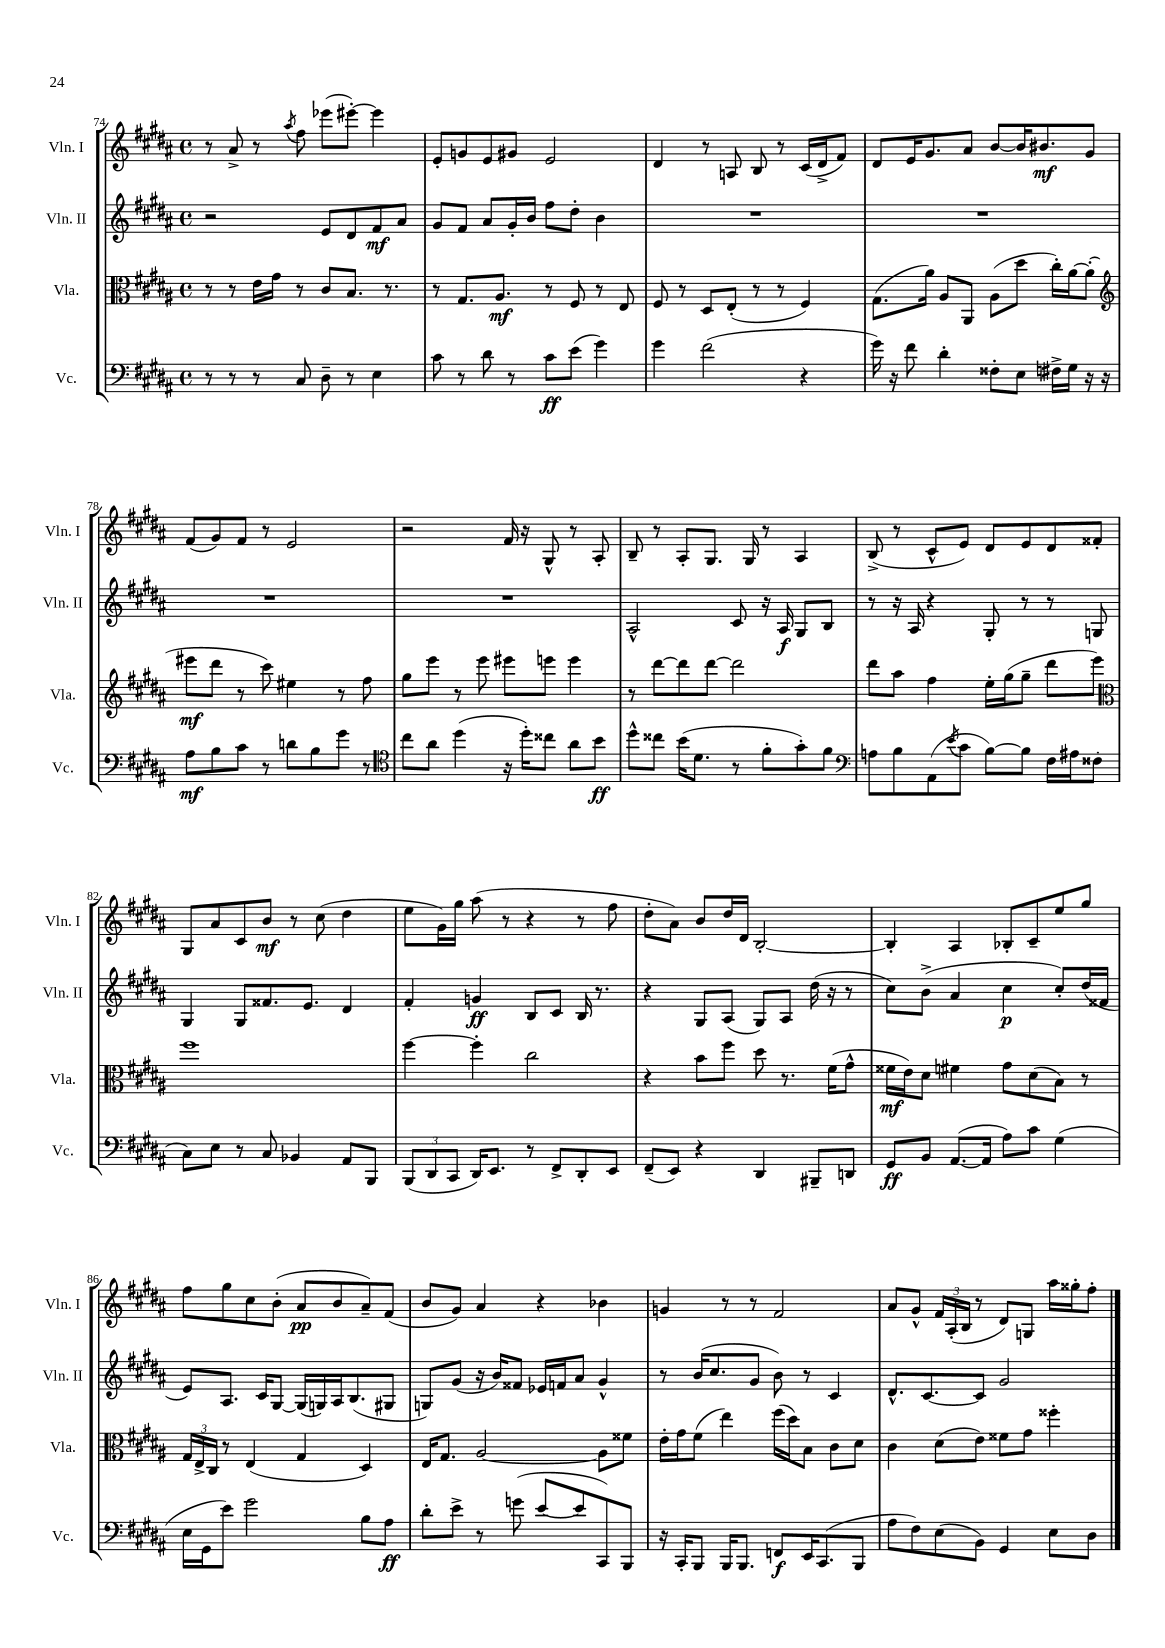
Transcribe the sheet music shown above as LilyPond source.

<<
\new StaffGroup <<
\new Staff = "s0" \with { instrumentName = "Vln. I" shortInstrumentName = "Vln. I" } {
    \clef treble \key b \major \defaultTimeSignature \time 4/4
    r8 ais'8-> r8 \acciaccatura { ais''8 } fis''8 ees'''8( eis'''8~-.) eis'''4 |
    e'8-. g'8 e'8 gis'8 e'2 |
    dis'4 r8 a8 b8 r8 cis'16( dis'16-> fis'8) |
    dis'8 e'16 gis'8. ais'8 b'8~ b'16 bis'8.\mf gis'8 |
    fis'8( gis'8) fis'8 r8 e'2 |
    r2 fis'16 r16 gis8-^ r8 ais8-. |
    b8-- r8 ais8-. gis8. gis16 r8 ais4 |
    b8->( r8 cis'8-^ e'8) dis'8 e'8 dis'8 fisis'8-. |
    gis8 ais'8 cis'8 b'8\mf r8 cis''8( dis''4 |
    e''8 gis'16) gis''16 ais''8( r8 r4 r8 fis''8 |
    dis''8-. ais'8) b'8 dis''16 dis'16 b2~-. |
    b4-. ais4 bes8-. cis'8-- e''8 gis''8 |
    fis''8 gis''8 cis''8 b'8-.( ais'8\pp b'8 ais'8--) fis'8( |
    b'8 gis'8) ais'4 r4 bes'4 |
    g'4 r8 r8 fis'2 |
    ais'8 gis'8-^ \tuplet 3/2 { fis'16 ais16-.( b16 } r8 dis'8) g8 ais''16 gisis''16-. fis''8-. \bar "|." |
}
\new Staff = "s1" \with { instrumentName = "Vln. II" shortInstrumentName = "Vln. II" } {
    \clef treble \key b \major \defaultTimeSignature \time 4/4
    r2 e'8 dis'8 fis'8\mf ais'8 |
    gis'8 fis'8 ais'8 gis'16-. b'16 fis''8 dis''8-. b'4 |
    R1 |
    R1 |
    R1 |
    R1 |
    ais2-^ cis'8 r16 ais16\f gis8 b8 |
    r8 r16 ais16 r4 gis8-. r8 r8 g8 |
    gis4 gis8 fisis'8. e'8. dis'4 |
    fis'4-. g'4\ff b8 cis'8 b16 r8. |
    r4 gis8 ais8( gis8) ais8 dis''16( r16 r8 |
    cis''8) b'8->( ais'4 cis''4\p cis''8-.) dis''16( fisis'16 |
    e'8) ais8. cis'16 gis8~ gis16( g16) ais16 b8.( gis8 |
    g8) gis'8( r16 b'16) fisis'8 ees'16 f'16 ais'8 gis'4-^ |
    r8 b'16( cis''8. gis'8 b'8) r8 cis'4 |
    dis'8.-^ cis'8.~ cis'8 gis'2 \bar "|." |
}
\new Staff = "s2" \with { instrumentName = "Vla." shortInstrumentName = "Vla." } {
    \clef alto \key b \major \defaultTimeSignature \time 4/4
    r8 r8 e'16 gis'16 r8 cis'8 b8. r8. |
    r8 gis8. ais8.\mf r8 fis8 r8 e8 |
    fis8 r8 dis8 e8-.( r8 r8 fis4) |
    gis8.( ais'16) ais8 ais,8 ais8( dis''8 cis''16-.) ais'16~ ais'8-.( |
    \clef treble eis'''8\mf dis'''8 r8 cis'''8) eis''4 r8 fis''8 |
    gis''8 e'''8 r8 e'''8 eis'''8 e'''8 e'''4 |
    r8 dis'''8~ dis'''8 dis'''8~ dis'''2 |
    dis'''8 ais''8 fis''4 e''16-. gis''16( gis''8-- dis'''8 e'''8) |
    \clef alto fis''1 |
    fis''4~ fis''4-. cis''2 |
    r4 b'8 fis''8 dis''8 r8. fis'16( gis'8-^ |
    fisis'16\mf e'16) dis'8 fis'4 gis'8 dis'8( b8) r8 |
    \tuplet 3/2 { gis16 e16-> cis16 } r8 e4( gis4 dis4) |
    e16 gis8. ais2~ ais8 fisis'8 |
    e'16-. gis'16 fis'8( e''4) fis''16( dis''16) b8 cis'8 dis'8 |
    cis'4 dis'8( e'8) fisis'8 gis'8 fisis''4-. \bar "|." |
}
\new Staff = "s3" \with { instrumentName = "Vc." shortInstrumentName = "Vc." } {
    \clef bass \key b \major \defaultTimeSignature \time 4/4
    r8 r8 r8 cis8 dis8-- r8 e4 |
    cis'8 r8 dis'8 r8 cis'8\ff e'8( gis'4) |
    gis'4 fis'2( r4 |
    gis'16) r16 fis'8 dis'4-. fisis8-. e8 fis16-> gis16 r16 r16 |
    ais8\mf b8 cis'8 r8 d'8 b8 gis'8 r8 |
    \clef tenor cis''8 ais'8 dis''4( r16 dis''16-.) cisis''8 ais'8 b'8\ff |
    dis''8-^ cisis''8 b'16( dis'8. r8 fis'8-. gis'8-.) fis'8 |
    \clef bass a8 b8 ais,8( \acciaccatura { e'8 } cis'8 b8~) b8 fis16 ais16 fisis8( |
    cis8) e8 r8 cis8 bes,4 ais,8 b,,8 |
    \tuplet 3/2 { b,,8( dis,8 cis,8 } dis,16) e,8. r8 fis,8-> dis,8-. e,8 |
    fis,8--( e,8) r4 dis,4 bis,,8-- d,8 |
    gis,8\ff b,8 ais,8.~( ais,16 ais8) cis'8 gis4( |
    e16 gis,16 e'8) gis'2 b8 ais8\ff |
    dis'8-. e'8-> r8 g'8( e'8~ e'8 cis,8) b,,8 |
    r16 cis,16-. b,,8 b,,16 b,,8. f,8\f e,16 cis,8.( b,,8 |
    ais8 fis8) e8( b,8) gis,4 e8 dis8 \bar "|." |
}
>>
>>
\layout { \context { \Score currentBarNumber = #74 } }
